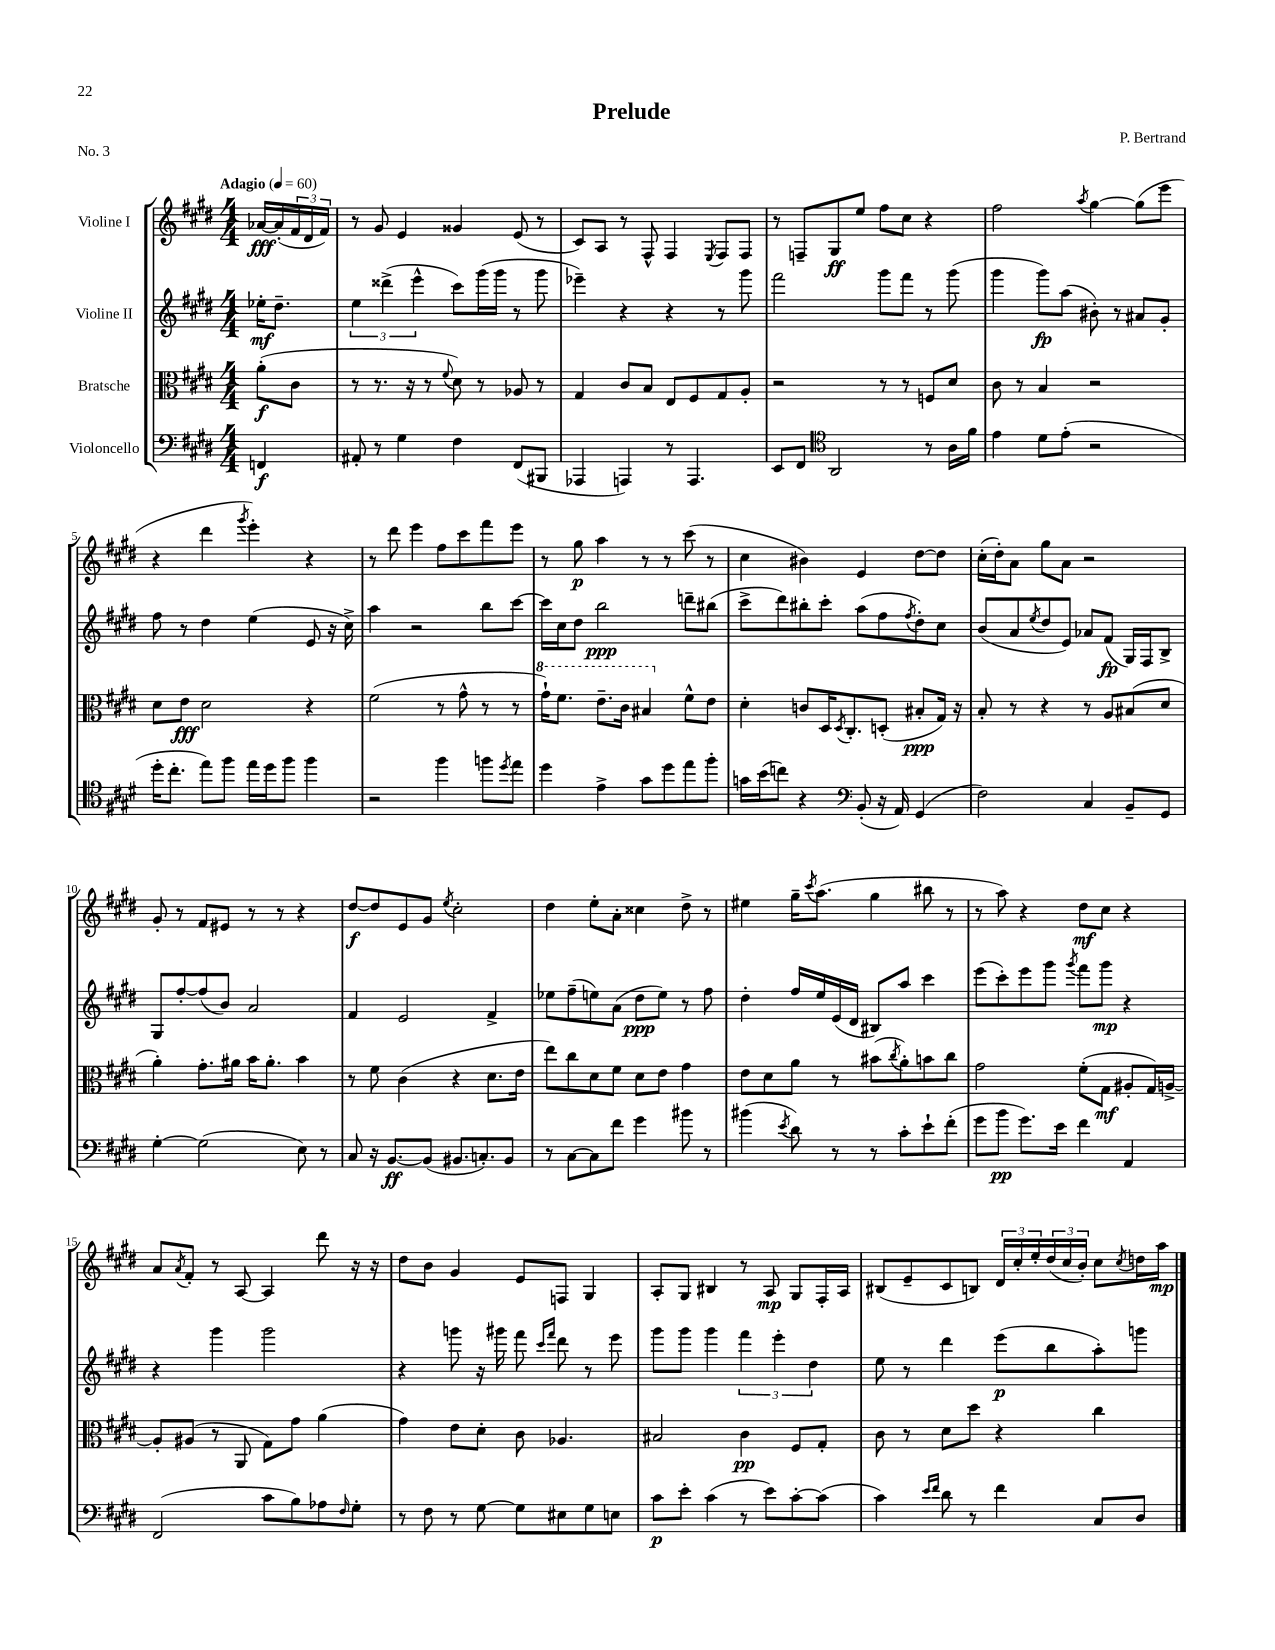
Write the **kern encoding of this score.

**kern	**dynam	**kern	**dynam	**kern	**dynam	**kern	**dynam
*part4	*part4	*part3	*part3	*part2	*part2	*part1	*part1
*staff4	*staff4	*staff3	*staff3	*staff2	*staff2	*staff1	*staff1
*I"Violoncello	*	*I"Bratsche	*	*I"Violine II	*	*I"Violine I	*
*clefF4	*	*clefC3	*	*clefG2	*	*clefG2	*
*k[f#c#g#d#]	*	*k[f#c#g#d#]	*	*k[f#c#g#d#]	*	*k[f#c#g#d#]	*
*M4/4	*	*M4/4	*	*M4/4	*	*M4/4	*
*MM60	*	*MM60	*	*MM60	*	*MM60	*
=	=	=	=	=	=	=	=
!	!	!	!	!	!	!LO:TX:a:B:t=Adagio	!
4FFn/	f	(8a'\L	f	16ee-X'\KL	mf	[16a-X/LL	fff
.	.	.	.	8.dd#~\J	.	(16a-'/]	.
.	.	8c#\J	.	.	.	24f#/	.
.	.	.	.	.	.	24d#/	.
.	.	.	.	.	.	24f#/JJ)	.
=1	=1	=1	=1	=1	=1	=1	=1
8AA#X'/	.	8r	.	6ee\	.	8r	.
8r	.	8.r	.	.	.	8g#/	.
.	.	.	.	(6ddd##X^\	.	.	.
4G#\	.	.	.	.	.	4e/	.
.	.	16r	.	.	.	.	.
.	.	.	.	6eee^^\	.	.	.
.	.	8r	.	.	.	.	.
.	.	8qqf#/	.	.	.	.	.
4F#\	.	8d#\)	.	8ccc#\L)	.	4g##X/	.
.	.	8r	.	(16ggg#\L	.	.	.
.	.	.	.	16ggg#\JJ	.	.	.
(8FF#/L	.	8A-X/	.	8r	.	(8e/	.
8BBB#X/J	.	8r	.	8ggg#\	.	8r	.
=2	=2	=2	=2	=2	=2	=2	=2
4AAA-X/	.	4G#/	.	4eee-X~\)	.	8c#/L)	.
.	.	.	.	.	.	8A/J	.
4AAAn/)	.	8c#/L	.	4r	.	8r	.
.	.	8B/J	.	.	.	8F#^^/	.
8r	.	8E/L	.	4r	.	4F#/	.
4.AAA/	.	8F#/	.	.	.	.	.
.	.	.	.	.	.	8qE/	.
.	.	8G#/	.	8r	.	8F#/L	.
.	.	8A'/J	.	8ggg#\	.	8F#/J	.
=3	=3	=3	=3	=3	=3	=3	=3
8EE/L	.	2r	.	2fff#\	.	8r	.
8FF#/J	.	.	.	.	.	8Fn~/L	.
*clefC4	*	*	*	*	*	*	*
2AA/	.	.	.	.	.	8G#/	ff
.	.	.	.	.	.	8ee/J	.
.	.	8r	.	8ggg#\L	.	8ff#\L	.
.	.	8r	.	8fff#\J	.	8cc#\J	.
8r	.	8Fn/L	.	8r	.	4r	.
16A\LL	.	8d#/J	.	(8ggg#\	.	.	.
16f#\JJ	.	.	.	.	.	.	.
=4	=4	=4	=4	=4	=4	=4	=4
4e\	.	8c#\	.	4ggg#\	.	2ff#\	.
.	.	8r	.	.	.	.	.
8d#\L	.	4B/	.	8ggg#\L)	fp	.	.
(8e'\J	.	.	.	(8aa\J	.	.	.
.	.	.	.	.	.	8qaa/	.
2r	.	2r	.	8b#X'\)	.	[4gg#\	.
.	.	.	.	8r	.	.	.
.	.	.	.	8a#X/L	.	(8gg#\L]	.
.	.	.	.	8g#'/J	.	8eee\J	.
!!LO:LB:g=z
=5	=5	=5	=5	=5	=5	=5	=5
16dd#'\KL	.	8d#\L	.	8ff#\	.	4r	.
8.cc#'\J	.	.	.	.	.	.	.
.	.	8e\J	fff	8r	.	.	.
8ee\L)	.	2d#\	.	4dd#\	.	4ddd#\	.
8ff#\J	.	.	.	.	.	.	.
.	.	.	.	.	.	8qggg#/	.
16ee\LL	.	.	.	(4ee\	.	4eee'\)	.
16dd#\J	.	.	.	.	.	.	.
8ff#\J	.	.	.	.	.	.	.
4ff#\	.	4r	.	8e/	.	4r	.
.	.	.	.	16r	.	.	.
.	.	.	.	16cc#^\)	.	.	.
=6	=6	=6	=6	=6	=6	=6	=6
2r	.	(2f#\	.	4aa\	.	8r	.
.	.	.	.	.	.	8ddd#\	.
.	.	.	.	2r	.	4eee\	.
4ff#\	.	8r	.	.	.	8ff#\L	.
.	.	8g#^^\	.	.	.	8ccc#\	.
8ffn\L	.	8r	.	8bb\L	.	8fff#\	.
8qdd#/	.	.	.	.	.	.	.
8ee\J	.	8r	.	[8ccc#\J	.	8eee\J	.
=7	=7	=7	=7	=7	=7	=7	=7
*	*	*8va	*	*	*	*	*
4dd#\	.	16gg#`\KL)	.	16ccc#\LL]	.	8r	.
.	.	8.ff#\J	.	16cc#\J	.	.	.
.	.	.	.	8dd#\J	.	8gg#\	p
4e^\	.	8.ee~\L	.	2bb\	ppp	4aa\	.
.	.	16cc#\Jk	.	.	.	.	.
8g#\L	.	4b#X/	.	.	.	8r	.
8dd#\	.	.	.	.	.	8r	.
*	*	*X8va	*	*	*	*	*
8ee\	.	8f#^^\L	.	8dddn~\L	.	(8ccc#\	.
8ff#'\J	.	8e\J	.	(8bb#X\J	.	8r	.
=8	=8	=8	=8	=8	=8	=8	=8
16gn\LL	.	4d#'\	.	8ccc#^\L	.	4cc#\	.
(16b\J	.	.	.	.	.	.	.
8ccn\J)	.	.	.	8ddd#\)	.	.	.
4r	.	8cn/L	.	8bb#X'\	.	4b#X\)	.
.	.	16D#/K	.	8ccc#'\J	.	.	.
.	.	8qD#/	.	.	.	.	.
.	.	8.C#'/	.	.	.	.	.
*clefF4	*	*	*	*	*	*	*
(8BB'/	.	.	.	(8aa\L	.	4e/	.
16r	.	(8Dn'/J	.	8ff#\	.	.	.
16AA/)	.	.	.	.	.	.	.
.	.	.	.	8qff#/	.	.	.
(4GG#/	.	8B#X'/L	ppp	8dd#'\)	.	[8dd#\L	.
.	.	16G#/Jk)	.	8cc#\J	.	8dd#\J]	.
.	.	16r	.	.	.	.	.
=9	=9	=9	=9	=9	=9	=9	=9
2F#\)	.	8B'/	.	(8b/L	.	(16cc#'\LL	.
.	.	.	.	.	.	16dd#'\J)	.
.	.	8r	.	8a/	.	8a\J	.
.	.	.	.	8qee/	.	.	.
.	.	4r	.	8dd#/	.	8gg#\L	.
.	.	.	.	8e/J)	.	8a\J	.
4C#/	.	8r	.	8a-X/L	.	2r	.
.	.	8A/L	.	(8f#/J	fp	.	.
8BB~/L	.	(8B#X/	.	16G#/LL)	.	.	.
.	.	.	.	16F#/J	.	.	.
8GG#/J	.	8d#/J	.	8B^/J	.	.	.
!!LO:LB:g=z
=10	=10	=10	=10	=10	=10	=10	=10
[4G#'\	.	4a'\)	.	8G#/L	.	8g#'/	.
.	.	.	.	[8ff#'/	.	8r	.
(2G#\]	.	8.g#'\L	.	(8ff#/]	.	8f#/L	.
.	.	.	.	8b/J)	.	8e#X/J	.
.	.	16a#X\Jk	.	.	.	.	.
.	.	16b\KL	.	2a/	.	8r	.
.	.	8.a#'\J	.	.	.	.	.
.	.	.	.	.	.	8r	.
8E\)	.	4b\	.	.	.	4r	.
8r	.	.	.	.	.	.	.
=11	=11	=11	=11	=11	=11	=11	=11
8C#/	.	8r	.	4f#/	.	[8dd#/L	f
16r	.	8f#\	.	.	.	8dd#/]	.
[8.BB/L	ff	.	.	.	.	.	.
.	.	(4c#\	.	2e/	.	8e/	.
(8BB/J]	.	.	.	.	.	8g#/J	.
.	.	.	.	.	.	8qee/	.
8.BB#X/L	.	4r	.	.	.	2cc#'\	.
8.Cn'/)	.	.	.	.	.	.	.
.	.	8.d#\L	.	4f#^/	.	.	.
8BB#/J	.	.	.	.	.	.	.
.	.	16e\Jk	.	.	.	.	.
=12	=12	=12	=12	=12	=12	=12	=12
8r	.	8ee\L)	.	8ee-X\L	.	4dd#\	.
[8C#\L	.	8cc#\	.	(8ff#~\	.	.	.
8C#\]	.	8d#\	.	8een\)	.	8ee'\L	.
8f#\J	.	8f#\J	.	(8a\J	.	8a'\J	.
4g#\	.	8d#\L	.	8dd#\L	ppp	4cc##X\	.
.	.	8e\J	.	8ee\J)	.	.	.
8b#X\	.	4g#\	.	8r	.	8dd#^\	.
8r	.	.	.	8ff#\	.	8r	.
=13	=13	=13	=13	=13	=13	=13	=13
(4b#X\	.	8e\L	.	4dd#'\	.	4ee#X\	.
.	.	8d#\	.	.	.	.	.
8qe/	.	.	.	.	.	.	.
8d#\)	.	8a\J	.	16ff#/LL	.	16gg#~\KL	.
.	.	.	.	.	.	8qccc#/	.
.	.	.	.	16ee/	.	(8.aa\J	.
8r	.	8r	.	(16e/	.	.	.
.	.	.	.	16d#/JJ	.	.	.
8r	.	(8b#X\L	.	8B#X/L)	.	4gg#\	.
.	.	8qcc#/	.	.	.	.	.
8c#'\L	.	8a'\)	.	8aa/J	.	.	.
8e`\	.	8bn\	.	4ccc#\	.	8bb#X\	.
(8f#'\J	.	8cc#\J	.	.	.	8r	.
=14	=14	=14	=14	=14	=14	=14	=14
8g#\L	.	2g#\	.	(8eee\L	.	8r	.
8b\J	pp	.	.	8ccc#'\)	.	8aa\)	.
8.g#\L)	.	.	.	8eee\	.	4r	.
.	.	.	.	8ggg#\J	.	.	.
16e\Jk	.	.	.	.	.	.	.
.	.	.	.	8qggg#/	.	.	.
4f#\	.	(8f#'\L	.	8fff#\L	.	8dd#\L	mf
.	.	8G#\J	mf	8ggg#\J	mp	8cc#\J	.
4AA/	.	8A#X'/L	.	4r	.	4r	.
.	.	16G#/L)	.	.	.	.	.
.	.	[16An^/JJ	.	.	.	.	.
!!LO:LB:g=z
=15	=15	=15	=15	=15	=15	=15	=15
(2FF#/	.	8A'/L]	.	4r	.	8a/L	.
.	.	.	.	.	.	8qa/	.
.	.	(8A#X/J	.	.	.	8f#'/J	.
.	.	8r	.	4ggg#\	.	8r	.
.	.	8AA/	.	.	.	[8A/	.
8c#\L	.	8G#\L)	.	2ggg#\	.	4A/]	.
8B\)	.	8g#\J	.	.	.	.	.
8A-X\	.	(4a\	.	.	.	8ddd#\	.
16qqF#/	.	.	.	.	.	.	.
8G#'\J	.	.	.	.	.	16r	.
.	.	.	.	.	.	16r	.
=16	=16	=16	=16	=16	=16	=16	=16
8r	.	4g#\)	.	4r	.	8dd#\L	.
8F#\	.	.	.	.	.	8b\J	.
8r	.	8e\L	.	8gggn\	.	4g#/	.
[8G#\	.	8d#'\J	.	16r	.	.	.
.	.	.	.	16ggg#X\	.	.	.
8G#\L]	.	8c#\	.	8fff#\	.	8e/L	.
.	.	.	.	16qqccc#/LL	.	.	.
.	.	.	.	16qqfff#/JJ	.	.	.
8E#X\	.	4.A-X/	.	8ddd#\	.	8Fn/J	.
8G#\	.	.	.	8r	.	4G#/	.
8En\J	.	.	.	8eee\	.	.	.
=17	=17	=17	=17	=17	=17	=17	=17
8c#\L	p	2B#X/	.	8ggg#\L	.	8A'/L	.
8e'\J	.	.	.	8ggg#\J	.	8G#/J	.
(4c#\	.	.	.	4ggg#\	.	4B#X/	.
8r	.	4c#\	pp	6fff#\	.	8r	.
8e\L)	.	.	.	.	.	8A/	mp
.	.	.	.	6eee'\	.	.	.
[8c#'\	.	8F#/L	.	.	.	8G#/L	.
.	.	.	.	6dd#\	.	.	.
(8c#\J]	.	8G#'/J	.	.	.	16F#'/L	.
.	.	.	.	.	.	16A/JJ	.
=18	=18	=18	=18	=18	=18	=18	=18
4c#\)	.	8c#\	.	8ee\	.	(8B#X/L	.
.	.	8r	.	8r	.	8e~/	.
16qqe/LL	.	.	.	.	.	.	.
16qqf#/JJ	.	.	.	.	.	.	.
8d#\	.	8d#\L	.	4ddd#\	.	8c#/	.
8r	.	8dd#\J	.	.	.	8Bn/J)	.
4f#\	.	4r	.	(8eee\L	p	24d#/LL	.
.	.	.	.	.	.	24cc#'/	.
.	.	.	.	.	.	24ee'/	.
.	.	.	.	8bb\	.	(24dd#/	.
.	.	.	.	.	.	24cc#/	.
.	.	.	.	.	.	24b'/JJ)	.
8C#/L	.	4cc#\	.	8aa'\)	.	8cc#\L	.
.	.	.	.	.	.	8qcc#/	.
8D#/J	.	.	.	8gggn\J	.	16ddn\L	.
.	.	.	.	.	.	16aa\JJ	mp
==	==	==	==	==	==	==	==
*-	*-	*-	*-	*-	*-	*-	*-
